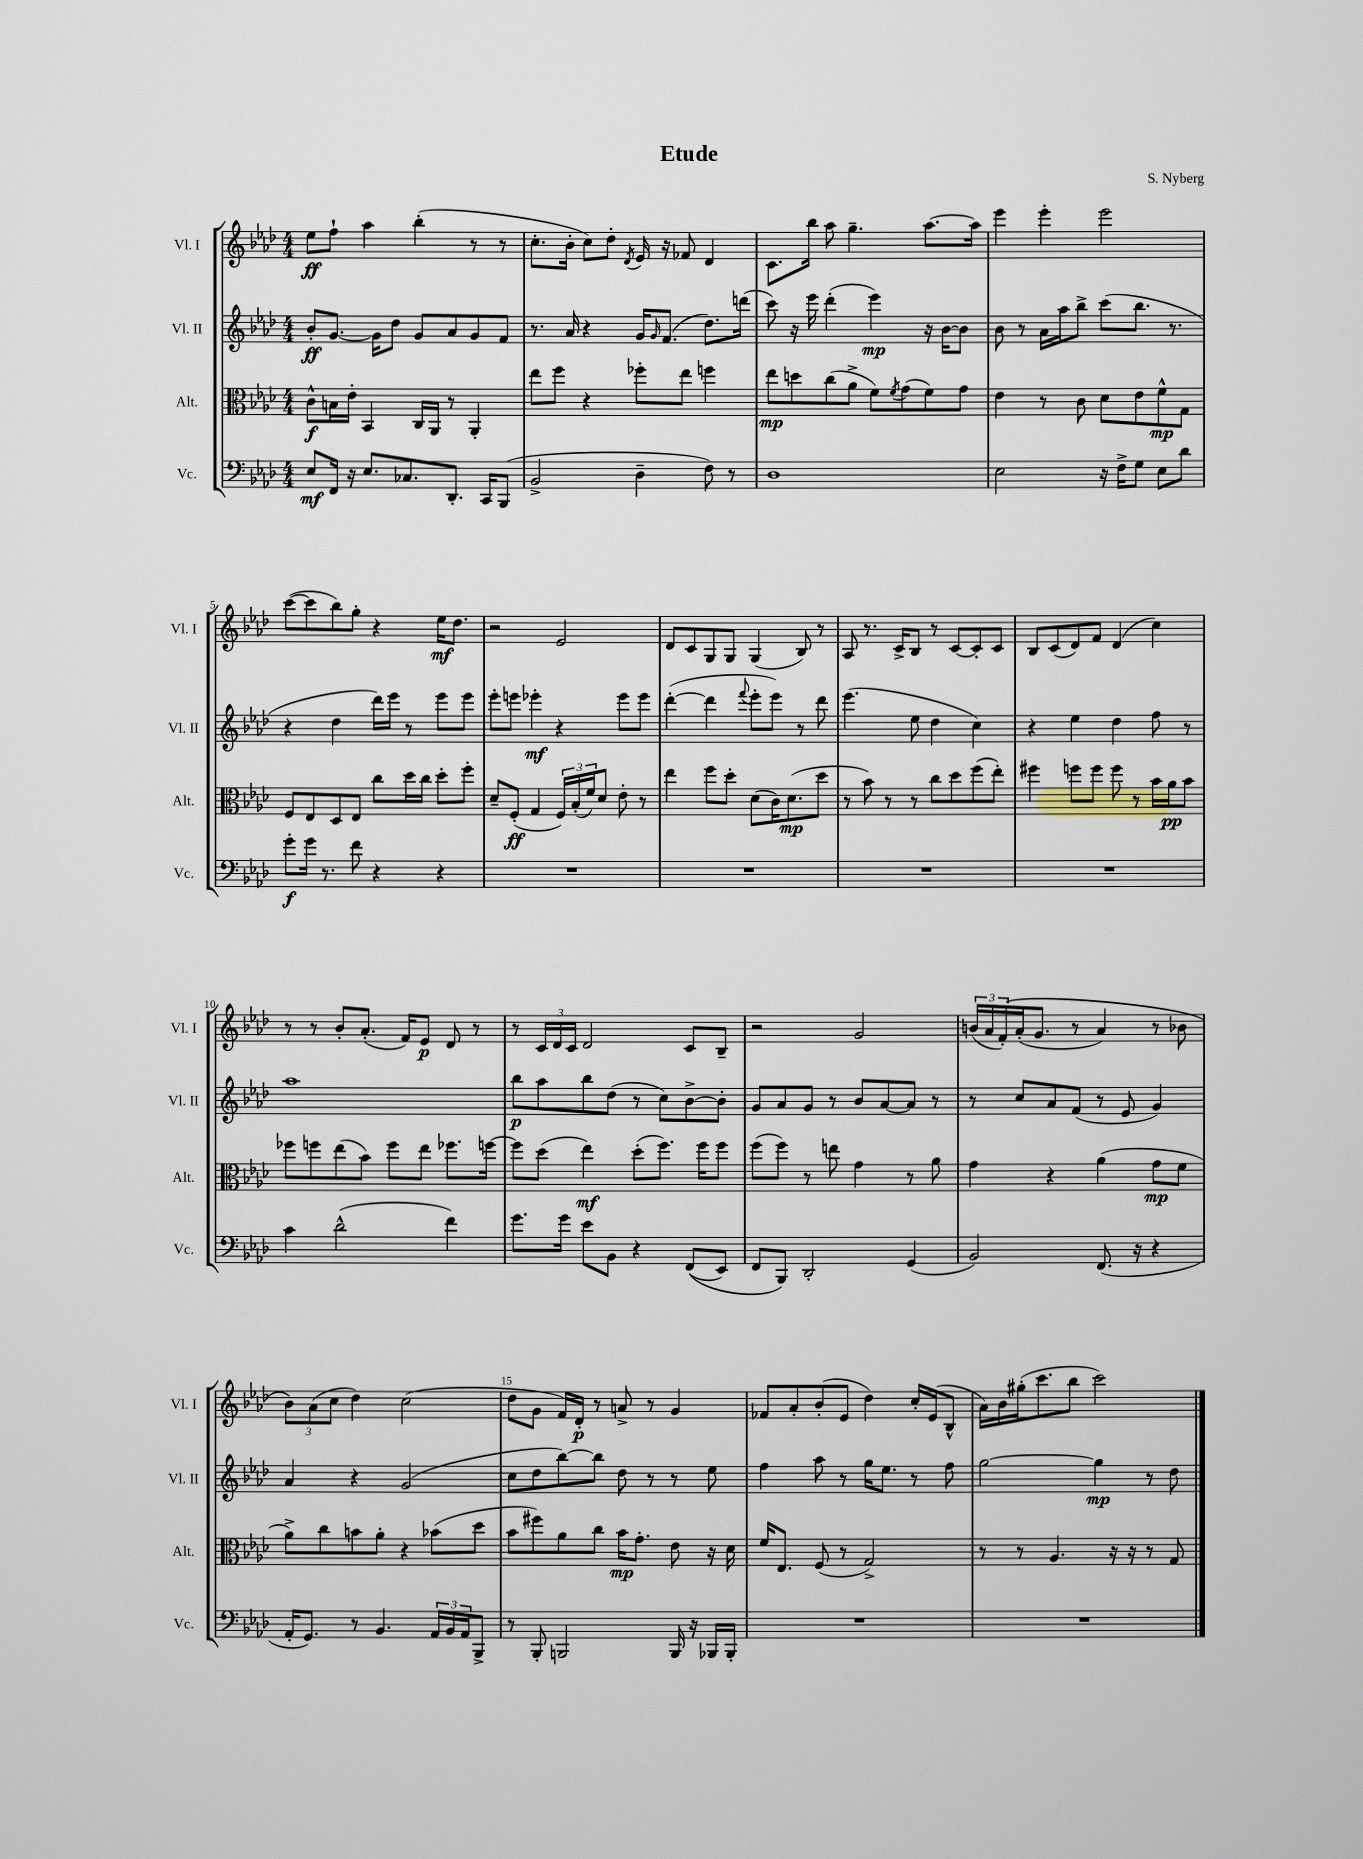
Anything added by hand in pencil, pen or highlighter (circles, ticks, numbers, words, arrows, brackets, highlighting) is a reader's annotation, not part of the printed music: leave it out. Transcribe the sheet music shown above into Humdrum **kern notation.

**kern	**kern	**kern	**kern
*staff4	*staff3	*staff2	*staff1
*clefF4	*clefC3	*clefG2	*clefG2
*k[b-e-a-d-]	*k[b-e-a-d-]	*k[b-e-a-d-]	*k[b-e-a-d-]
*M4/4	*M4/4	*M4/4	*M4/4
8E-/L	8c^^\L	8b-'/L	8ee-\L
16FF/Jk	16B\L	[8.g/J	8ff`\J
16r	16e-'\JJ	.	.
8.E-/L	4BB-/	.	4aa-\
.	.	16g\]LK	.
.	.	8dd-\J	.
8.C-/	.	.	.
.	16C/LL	8g/L	(4bb-'\
.	16AA-/JJ	.	.
8.DD-'/J	8r	8a-/	.
.	4AA-'/	8g/	8r
16CC/LK	.	.	.
(8BBB-/J	.	8f/J	8r
=	=	=	=
2BB-^/	8ee-\L	8.r	8.cc'\L
.	8ff\J	.	.
.	.	16a-/	16b-'\Jk
.	4r	4r	8cc\L)
.	.	.	8dd-'\J
.	.	.	8qd-/
4D-~\	8ff-'\L	16g/LK	16e-/
.	.	16qqg/	.
.	.	(8.f/J	16r
.	8ee-\J	.	8f-/
8F\)	4ff\	8.dd-\L)	4d-/
8r	.	.	.
.	.	(16ddd\Jk	.
=	=	=	=
1D-	8ee-\L	8ccc\)	8.c\L
.	8dd\	16r	.
.	.	16eee-\	16bb-\Jk
.	(8cc\	(4ddd-'\	8aa-\
.	8a-^\J	.	4.gg~\
.	8f\L)	4eee-\)	.
.	8qf/	.	.
.	(8g\	.	.
.	8f\)	16r	[8.aa-\L
.	.	[16b-\LK	.
.	8g\J	8b-\]J	.
.	.	.	16aa-\]Jk
=	=	=	=
2E-\	4e-\	8b-\	4eee-\
.	.	8r	.
.	8r	16a-\LL	4eee-'\
.	.	16aa-\J	.
.	8c\	8bb-^\J	.
16r	8d-\L	(8ccc\L	2eee-\
16F^\LK	.	.	.
8G\J	8e-\	8.bb-\J	.
8E-\L	8f^^\	.	.
.	.	8.r	.
8d-\J	8G\J	.	.
=	=	=	=
8g'\L	8F/L	4r	([8ccc\L
16g\Jk	8E-/	.	8ccc\]
8.r	.	.	.
.	8D-/	4dd-\	8bb-\)
8f\	8E-/J	.	8gg'\J
4r	8cc\L	16ddd-\LL)	4r
.	.	16eee-\JJ	.
.	16dd-\L	8r	.
.	16cc\JJ	.	.
4r	8dd-'\L	8eee-\L	16ee-\LK
.	.	.	8.dd-\J
.	8ff'\J	8eee-\J	.
=	=	=	=
1r	8d-~/L	8eee-'\L	2r
.	(8F'/J	8eee\J	.
.	4G/	4eee-'\	.
.	24F/LL)	4r	2e-/
.	(24B-'/	.	.
.	24f/J)	.	.
.	8d-/J	.	.
.	8e-'\	8eee-\L	.
.	8r	8eee-\J	.
=	=	=	=
1r	4ee-\	([4ddd-'\	8d-/L
.	.	.	8c/
.	8ff\L	4ddd-\]	8G/
.	8dd-'\J	.	8G/J
.	.	8qqfff/	.
.	(8d-\L	8eee-'\L	(4G/
.	16c\K)	8eee-\J)	.
.	(8.d-\	.	.
.	.	8r	8B-/)
.	8dd-\J	8ddd-\	8r
=	=	=	=
1r	8r	(4.eee-\	8A-/
.	8b-\)	.	8.r
.	8r	.	.
.	.	.	16c^/LK
.	8r	8ee-\	8B-/J
.	8cc\L	4dd-\	8r
.	8dd-\	.	[8c/L
.	(8ff\	4cc\)	8c'/]
.	8ee-'\J)	.	8c/J
=	=	=	=
1r	4ff#\	4r	8B-/L
.	.	.	(8c/
.	8ff\L	4ee-\	8d-/)
.	8ff\J	.	8f/J
.	8ff\	4dd-\	(4d-/
.	8r	.	.
.	16b-\LL	8ff\	4cc\)
.	16a-\J	.	.
.	8b-\J	8r	.
=	=	=	=
4c\	8ff-\L	1aa-	8r
.	8ff\	.	8r
(2d-^^\	(8ee-\	.	8b-'/L
.	8b-\J)	.	(8.a-'/J
.	8ff\L	.	.
.	.	.	16f/LK)
.	8ee-\J	.	8e-/J
4f\)	8.ff-\L	.	8d-/
.	.	.	8r
.	[16ff\Jk	.	.
=	=	=	=
8.g\L	8ff\]L	8bb-\L	8r
.	(8dd-\J	8aa-\	24c/LL
.	.	.	24d-/
16g\Jk	.	.	.
.	.	.	24c/JJ
8e-\L	4ee-\)	8bb-\	2d-/
8BB-\J	.	(8dd-\J	.
4r	(8dd-'\L	8r	.
.	8.ff\J)	8cc\L)	.
&((8FF/L	.	[8b-^\	8c/L
.	16ff\LK	.	.
8EE-/J)	8ff\J	8b-'\]J	8B-~/J
=	=	=	=
8FF/L	(8ff\L	8g/L	2r
8BBB-/J&)	8ff\J)	8a-/	.
2DD-'/	8r	8g/J	.
.	8ee\	8r	.
.	4g\	8b-/L	2g/
.	.	[8a-/	.
(4GG/	8r	8a-/]J	.
.	8a-\	8r	.
=	=	=	=
2BB-/)	4g\	8r	(24b/LL
.	.	.	24a-/
.	.	.	&(24f'/)
.	.	8cc/L	(16a-'/J
.	.	.	8.g/J
.	4r	8a-/	.
.	.	(8f/J	8r
(8.FF/	(4a-\	8r	4a-/)
.	.	8e-/	.
16r	.	.	.
4r	8g\L	4g/)	8r
.	8f\J	.	8b-\
=	=	=	=
16AA-'/LK	8a-^\L)	4a-/	12b-\L&)
8.GG/J)	.	.	.
.	.	.	(12a-\
.	8cc\	.	.
.	.	.	12cc\J
8r	8b\	4r	4dd-\)
4.BB-/	8a-'\J	.	.
.	4r	(2g/	(2cc\
24AA-/LL	(8b-\L	.	.
24BB-/	.	.	.
24AA-/J	.	.	.
8BBB-^/J	8dd-\J	.	.
=	=	=	=
8r	8b-\L	8cc\L	8dd-\L
8BBB-'/	8ff#\)	8dd-\	8g\J
2BBB/	8a-\	[8bb-\)	16f/LL)
.	.	.	16d-'/JJ
.	8cc\J	8bb-\]J	8r
.	16b-\LK	8dd-\	8a^/
.	8.g'\J	.	.
.	.	8r	8r
16BBB/	8e-\	8r	4g/
16r	.	.	.
16BBB-/LL	16r	8ee-\	.
16BBB-'/JJ	16d-\	.	.
=	=	=	=
1r	16f/LK	4ff\	8f-/L
.	8.E-/J	.	.
.	.	.	8a-'/
.	(8F/	8aa-\	(8b-'/
.	8r	8r	8e-/J
.	2G^/)	16gg\LK	4dd-\)
.	.	8.ee-\J	.
.	.	8r	16cc'/LL
.	.	.	(16e-/J
.	.	8ff\	8B-^^/J
=	=	=	=
1r	8r	[2gg\	16a-\LL)
.	.	.	16b-\
.	8r	.	(16gg#'\J
.	.	.	8.ccc\
.	4.A-/	.	.
.	.	.	8bb-\J
.	.	4gg\]	2ccc\)
.	16r	.	.
.	16r	.	.
.	8r	8r	.
.	8G/	8dd-\	.
==	==	==	==
*-	*-	*-	*-
